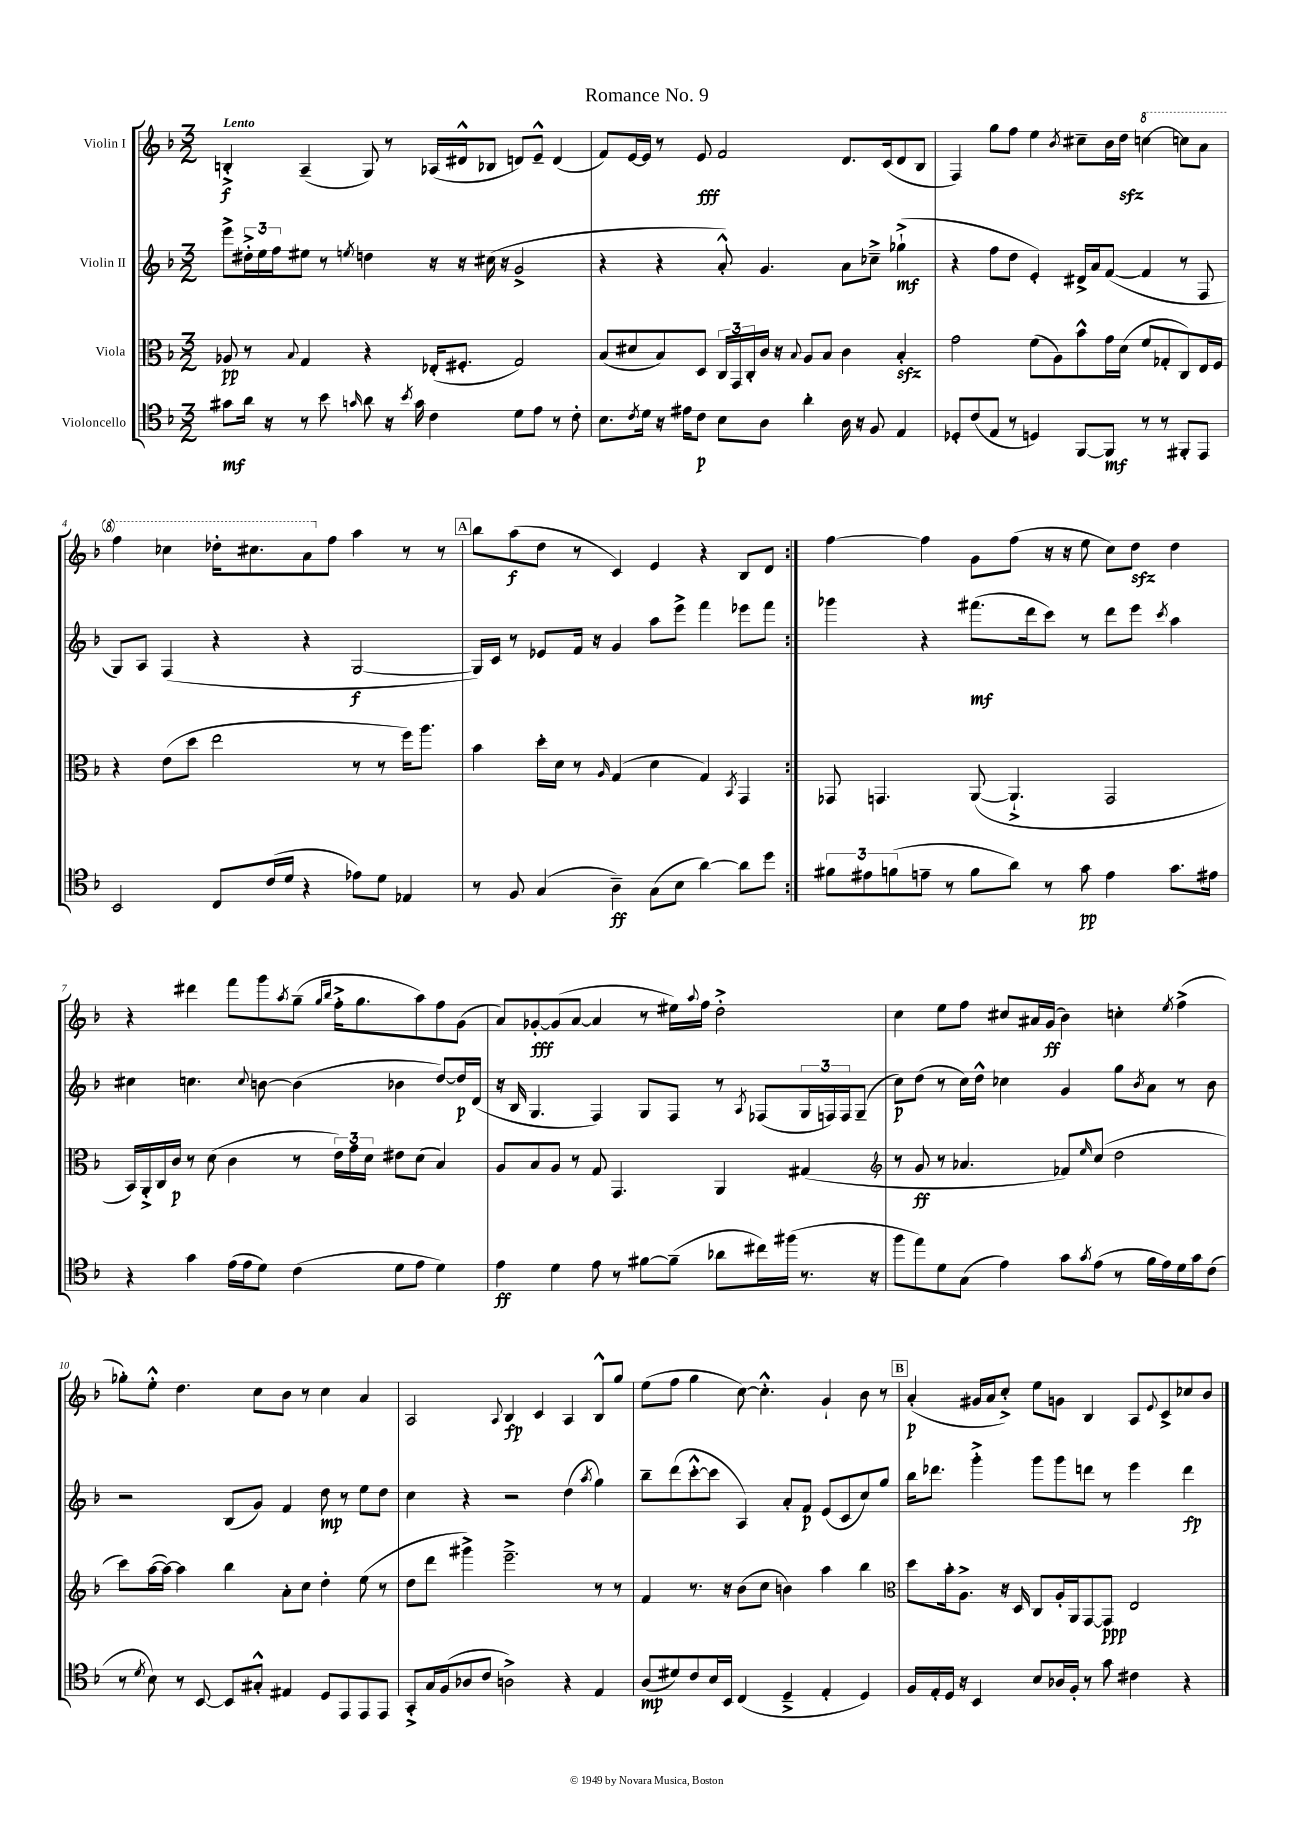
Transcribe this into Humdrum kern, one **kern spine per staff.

**kern	**dynam	**kern	**dynam	**kern	**dynam	**kern	**dynam
*part4	*part4	*part3	*part3	*part2	*part2	*part1	*part1
*staff4	*staff4	*staff3	*staff3	*staff2	*staff2	*staff1	*staff1
*I"Violoncello	*	*I"Viola	*	*I"Violin II	*	*I"Violin I	*
*clefC4	*	*clefC3	*	*clefG2	*	*clefG2	*
*k[b-]	*	*k[b-]	*	*k[b-]	*	*k[b-]	*
*M3/2	*	*M3/2	*	*M3/2	*	*M3/2	*
=1	=1	=1	=1	=1	=1	=1	=1
!	!	!	!	!	!	!LO:TX:a:B:t=Lento	!
8g#X\L	mf	8A-X/	pp	8eee^\L	.	4Bn'^/	f
16a\Jk	.	8r	.	24dd#X'^\L	.	.	.
.	.	.	.	24ee\	.	.	.
16r	.	.	.	.	.	.	.
.	.	.	.	24ff\J	.	.	.
.	.	8qqB-/	.	.	.	.	.
8r	.	4G/	.	8ee#X\J	.	(4A~/	.
8b-\	.	.	.	8r	.	.	.
16qqgn/	.	.	.	8qeen/	.	.	.
8a\	.	4r	.	4ddn\	.	8G/)	.
16r	.	.	.	.	.	8r	.
8qb-/	.	.	.	.	.	.	.
16g\	.	.	.	.	.	.	.
4c\	.	(16E-X'/KL	.	16r	.	(16A-X/LL	.
.	.	8.F#X'/J	.	16r	.	16d#X^^/J	.
.	.	.	.	(16cc#X\	.	8B-X/J	.
.	.	.	.	16r	.	.	.
8d\L	.	2G/)	.	2g^/	.	8dn/L)	.
8e\J	.	.	.	.	.	8e~^^/J	.
8r	.	.	.	.	.	(4d/	.
8c'\	.	.	.	.	.	.	.
=2	=2	=2	=2	=2	=2	=2	=2
8.B-\L	.	(8B-/L	.	4r	.	8f/L)	.
.	.	8d#X/	.	.	.	[16e/L	.
8qc/	.	.	.	.	.	.	.
16d\Jk	.	.	.	.	.	16e/JJ]	.
16r	.	8B-/)	.	4r	.	8r	.
16e#X\KL	.	.	.	.	.	.	.
8c\J	p	8D/J	.	.	.	8e/	fff
8B-\L	.	24C/LL	.	8a'^^/)	.	2f/	.
.	.	24GG/	.	.	.	.	.
.	.	24C'/	.	.	.	.	.
8A\J	.	16c/JJ	.	4.g/	.	.	.
.	.	16r	.	.	.	.	.
.	.	8qqB-/	.	.	.	.	.
4a'\	.	8A/L	.	.	.	.	.
.	.	8B-/J	.	.	.	.	.
16A\	.	4c\	.	8a\L	.	8.d/L	.
16r	.	.	.	.	.	.	.
8F/	.	.	.	8cc-X~^\J	.	.	.
.	.	.	.	.	.	(16c/k	.
4E/	.	4B-zz'/	.	(4gg-X`^\	mf	8d/	.
.	.	.	.	.	.	8B-/J	.
=3	=3	=3	=3	=3	=3	=3	=3
8D-X'/L	.	2g\	.	4r	.	4F/)	.
(8c/	.	.	.	.	.	.	.
8E/J	.	.	.	8ff\L	.	8gg\L	.
8r	.	.	.	8dd\J	.	8ff\J	.
4Dn/)	.	(8f\L	.	4e'/)	.	4ee\	.
.	.	8A\)	.	.	.	.	.
.	.	.	.	.	.	8qb-/	.
[8FF/L	.	8b-^^\	.	16d#X^/LL	.	8cc#X~\L	.
.	.	.	.	16a/J	.	.	.
8FF/J]	mf	16g\L	.	([8f/J	.	16b-\L	.
.	.	(16d\JJ	.	.	.	16ddzz\JJ	.
*	*	*	*	*	*	*8va	*
8r	.	8f/L	.	4f/]	.	[4cccn\	.
8r	.	8G-X'/	.	.	.	.	.
8FF#X'/L	.	8C/)	.	8r	.	8cccn\L]	.
8EE/J	.	16E/L	.	8F/	.	8aa\J	.
.	.	16F/JJ	.	.	.	.	.
!!LO:LB:g=z
=4	=4	=4	=4	=4	=4	=4	=4
2BB-/	.	4r	.	8G/L)	.	4fff\	.
.	.	.	.	8A/J	.	.	.
.	.	(8e\L	.	(4F/	.	4ccc-X\	.
.	.	8dd\J	.	.	.	.	.
8C/L	.	2ee\	.	4r	.	16ddd-X'\KL	.
.	.	.	.	.	.	8.ccc#X\	.
(16c/L	.	.	.	.	.	.	.
16d/JJ	.	.	.	.	.	.	.
4r	.	.	.	4r	.	8aa\	.
*	*	*	*	*	*	*X8va	*
.	.	.	.	.	.	8ff\J	.
8e-X\L)	.	8r	.	[2G/	f	4aa\	.
8d\J	.	8r	.	.	.	.	.
4E-X/	.	16ff\KL)	.	.	.	8r	.
.	.	8.aa\J	.	.	.	.	.
.	.	.	.	.	.	8r	.
!!LO:REH:place=s1:t=A
=5	=5	=5	=5	=5	=5	=5	=5
8r	.	4b-\	.	16G/LL])	.	8bb-\L	.
.	.	.	.	16c/JJ	.	.	.
8F/	.	.	.	8r	.	(8aa\	f
(4G/	.	16dd'\LL	.	8e-X/L	.	8dd\J	.
.	.	16d\JJ	.	.	.	.	.
.	.	8r	.	16f/Jk	.	8r	.
.	.	.	.	16r	.	.	.
.	.	16qqA/	.	.	.	.	.
4A~\)	ff	(4G/	.	4g/	.	4c/)	.
(8G\L	.	4d\	.	8aa\L	.	4e/	.
8B-\J	.	.	.	8eee^\J	.	.	.
[4a\)	.	4G/)	.	4fff\	.	4r	.
.	.	8qBB-/	.	.	.	.	.
8a\L]	.	4GG/	.	8eee-X\L	.	8B-/L	.
8dd\J	.	.	.	8fff\J	.	8d/J	.
=6:|!	=6:|!	=6:|!	=6:|!	=6:|!	=6:|!	=6:|!	=6:|!
12f#X\L	.	8GG-X/	.	4ggg-X\	.	[4ff\	.
12e#X\	.	.	.	.	.	.	.
.	.	4.GGn/	.	.	.	.	.
(12fn\	.	.	.	.	.	.	.
8en~\J	.	.	.	4r	.	4ff\]	.
8r	.	.	.	.	.	.	.
8f\L	.	([8AA/	.	(8.fff#X\L	mf	8g\L	.
8a\J)	.	4.AA`^/]	.	.	.	(8ff\J	.
.	.	.	.	16ddd\k	.	.	.
8r	.	.	.	8ccc\J)	.	16r	.
.	.	.	.	.	.	16r	.
8g\	pp	.	.	8r	.	8ee\	.
4e\	.	2GG/	.	8ddd\L	.	8cc\L)	.
.	.	.	.	8eee\J	.	8ddzz\J	.
.	.	.	.	8qccc/	.	.	.
8.g\L	.	.	.	4aa\	.	4dd\	.
16e#X\Jk	.	.	.	.	.	.	.
!!LO:LB:g=z
=7	=7	=7	=7	=7	=7	=7	=7
4r	.	16BB-/LL)	.	4cc#X\	.	4r	.
.	.	16AA'^/	.	.	.	.	.
.	.	16C/	.	.	.	.	.
.	.	16c/JJ	p	.	.	.	.
4g\	.	8r	.	4.ccn\	.	4ddd#X\	.
.	.	(8d\	.	.	.	.	.
(16e\LL	.	4c\	.	.	.	8fff\L	.
16e\J	.	.	.	.	.	.	.
.	.	.	.	8qqcc/	.	.	.
8d\J)	.	.	.	[8bn\	.	8ggg\	.
.	.	.	.	.	.	8qaa/	.
(4c\	.	8r	.	(4b\]	.	(8gg~\J	.
.	.	.	.	.	.	16qqgg/LL	.
.	.	.	.	.	.	16qqbb-/JJ	.
.	.	24e\LL)	.	.	.	16ff'^\KL	.
.	.	24g\	.	.	.	.	.
.	.	.	.	.	.	8.gg\	.
.	.	24d\JJ	.	.	.	.	.
8d\L	.	8e#X\L	.	4b-X\	.	.	.
8e\J	.	(8d\J	.	.	.	8aa\)	.
4d\)	.	4B-/)	.	[8dd/L)	.	8ff\	.
.	.	.	.	16dd/L]	p	(8g\J	.
.	.	.	.	(16d/JJ	.	.	.
=8	=8	=8	=8	=8	=8	=8	=8
4e\	ff	8A/L	.	16r	.	8a/L)	.
.	.	.	.	16B-/	.	.	.
.	.	8B-/	.	4.G/	.	[8g-X'/	fff
4d\	.	8A/J	.	.	.	(8g-/]	.
.	.	8r	.	.	.	[8a/J	.
8e\	.	8G/	.	4F/)	.	4a/]	.
8r	.	4.GG/	.	.	.	.	.
[8f#X\L	.	.	.	8G/L	.	8r	.
(8f#~\J]	.	.	.	8F/J	.	16ee#X\LL)	.
.	.	.	.	.	.	8qqaa/	.
.	.	.	.	.	.	16ff\JJ	.
8a-X\L	.	4AA/	.	8r	.	2dd'^\	.
.	.	.	.	8qA/	.	.	.
16cc#X\L)	.	.	.	(8F-X/L	.	.	.
(16ff#X\JJ	.	.	.	.	.	.	.
8.r	.	(4G#X/	.	24G/L	.	.	.
.	.	.	.	24Fn/)	.	.	.
.	.	.	.	24F/J	.	.	.
.	.	.	.	(8G~/J	.	.	.
16r	.	.	.	.	.	.	.
=9	=9	=9	=9	=9	=9	=9	=9
*	*	*clefG2	*	*	*	*	*
8ff\L	.	8r	.	8cc\L)	p	4cc\	.
8ee\)	.	8g/	ff	(8dd\J	.	.	.
8d\	.	8r	.	8r	.	8ee\L	.
(8G\J	.	4.a-X/	.	16cc\LL)	.	8ff\J	.
.	.	.	.	16dd^^\JJ	.	.	.
4e\)	.	.	.	4cc-X\	.	8cc#X/L	.
.	.	.	.	.	.	16a#X/L	.
.	.	.	.	.	.	(16g/JJ	ff
8g\L	.	8f-X/L)	.	4g/	.	4b-\)	.
8qg/	.	16qqee/	.	.	.	.	.
(8e\J	.	(8cc/J	.	.	.	.	.
8r	.	2dd\	.	8gg\L	.	4ccn'\	.
.	.	.	.	8qb-/	.	.	.
16f\LL	.	.	.	8a\J	.	.	.
16e\)	.	.	.	.	.	.	.
.	.	.	.	.	.	8qee/	.
16d\	.	.	.	8r	.	(4ff^\	.
16g\J	.	.	.	.	.	.	.
(8c\J	.	.	.	8b-\	.	.	.
!!LO:LB:g=z
=10	=10	=10	=10	=10	=10	=10	=10
8r	.	8ccc\L)	.	2r	.	8gg-X'\L)	.
8qd/	.	.	.	.	.	.	.
8B-\)	.	([16aa\L	.	.	.	8ee'^^\J	.
.	.	16aa\JJ_)	.	.	.	.	.
8r	.	4aa\]	.	.	.	4.dd\	.
[8BB-/	.	.	.	.	.	.	.
8BB-/L]	.	4bb-\	.	(8B-/L	.	.	.
8G#X'^^/J	.	.	.	8g/J)	.	8cc\L	.
4E#X/	.	8a'\L	.	4f/	.	8b-\J	.
.	.	8cc\J	.	.	.	8r	.
8D/L	.	4dd'\	.	8dd\	mp	4cc\	.
8EE/	.	.	.	8r	.	.	.
8EE/	.	(8ee\	.	8ee\L	.	4a/	.
8EE/J	.	8r	.	8dd\J	.	.	.
=11	=11	=11	=11	=11	=11	=11	=11
8GG'^/L	.	8dd\L	.	4cc\	.	2A/	.
16G/L	.	8ddd\J	.	.	.	.	.
(16F/J	.	.	.	.	.	.	.
8A-X/	.	4ggg#X^\)	.	4r	.	.	.
8c/J	.	.	.	.	.	.	.
.	.	.	.	.	.	8qqA/	.
2An^\)	.	2.eee~^\	.	2r	.	4B-/	fp
.	.	.	.	.	.	4c/	.
4r	.	.	.	(4dd\	.	4A/	.
.	.	.	.	8qaa/	.	.	.
4E/	.	8r	.	4gg\)	.	8B-^^/L	.
.	.	8r	.	.	.	8gg/J	.
=12	=12	=12	=12	=12	=12	=12	=12
(8A/L	mp	4f/	.	8bb-~\L	.	(8ee\L	.
8d#X/)	.	.	.	(8ddd\	.	8ff\J	.
8c/	.	8.r	.	[8ccc'^^\	.	4gg\	.
16B-/L	.	.	.	8ccc\J]	.	.	.
16BB-/JJ	.	16r	.	.	.	.	.
(4C/	.	(8b-\L	.	4A/)	.	[8cc\)	.
.	.	8cc\J	.	.	.	4.cc'^^\]	.
4D~^/	.	4bn\)	.	8a'/L	.	.	.
.	.	.	.	8f/J	p	.	.
4E'/	.	4aa\	.	(8e/L	.	4g`/	.
.	.	.	.	8c/	.	.	.
4D/)	.	4bb-\	.	8cc/)	.	8b-\	.
.	.	.	.	8gg/J	.	8r	.
!!LO:REH:place=s1:t=B
=13	=13	=13	=13	=13	=13	=13	=13
*	*	*clefC3	*	*	*	*	*
16F/LL	.	8dd\L	.	16bb-\KL	.	(4a'/	p
16E'/	.	.	.	8.ddd-X\J	.	.	.
16D/JJ	.	16b-'\k	.	.	.	.	.
16r	.	8.A^\J	.	.	.	.	.
4BB-/	.	.	.	4ggg'^\	.	16g#X/LL	.
.	.	.	.	.	.	16a/J	.
.	.	16r	.	.	.	8cc'^/J)	.
.	.	16D/	.	.	.	.	.
8B-/L	.	8C/L	.	8ggg\L	.	8ee\L	.
16A-X/L	.	16A'/L	.	8ggg\	.	8gn\J	.
16F'/JJ	.	16AA/J	.	.	.	.	.
8r	.	[8GG/	.	8dddn\J	.	4B-/	.
8g\	.	8GG/J]	ppp	8r	.	.	.
4c#X\	.	2E/	.	4eee\	.	8A/L	.
.	.	.	.	.	.	8qqe/	.
.	.	.	.	.	.	8c^/	.
4r	.	.	.	4ddd\	fp	8cc-X/	.
.	.	.	.	.	.	8b-/J	.
==	==	==	==	==	==	==	==
*-	*-	*-	*-	*-	*-	*-	*-
